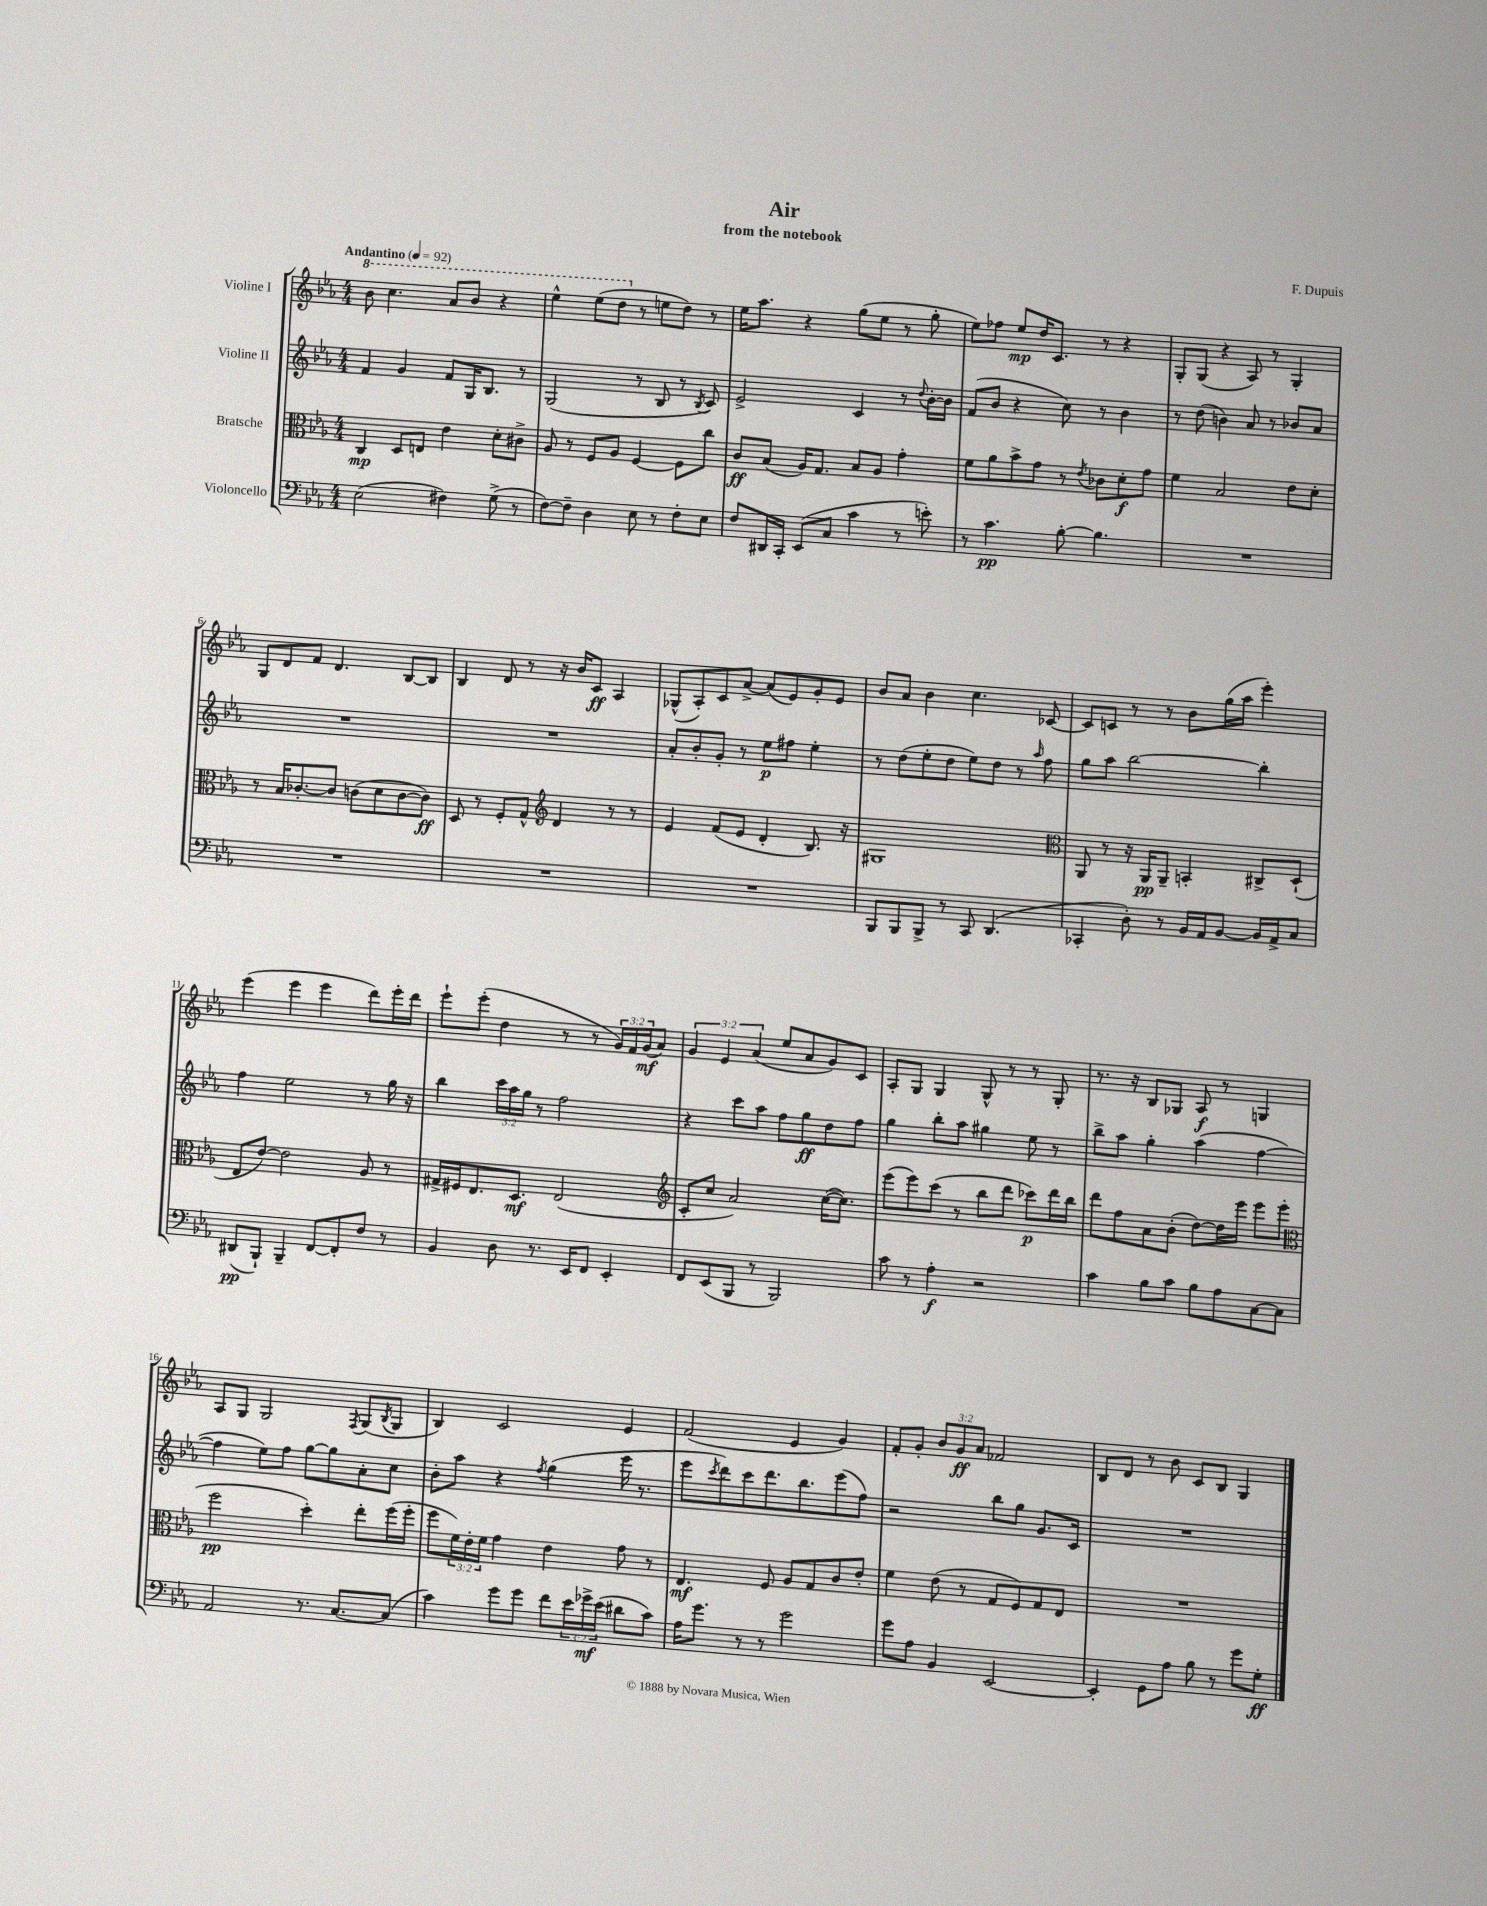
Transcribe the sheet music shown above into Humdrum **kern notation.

**kern	**dynam	**kern	**dynam	**kern	**dynam	**kern	**dynam
*part4	*part4	*part3	*part3	*part2	*part2	*part1	*part1
*staff4	*staff4	*staff3	*staff3	*staff2	*staff2	*staff1	*staff1
*I"Violoncello	*	*I"Bratsche	*	*I"Violine II	*	*I"Violine I	*
*clefF4	*	*clefC3	*	*clefG2	*	*clefG2	*
*k[b-e-a-]	*	*k[b-e-a-]	*	*k[b-e-a-]	*	*k[b-e-a-]	*
*M4/4	*	*M4/4	*	*M4/4	*	*M4/4	*
*MM92	*	*MM92	*	*MM92	*	*MM92	*
*	*	*	*	*	*	*8va	*
=1	=1	=1	=1	=1	=1	=1	=1
!	!	!	!	!	!	!LO:TX:a:B:t=Andantino	!
(2E-\	.	4C/	mp	4f/	.	8bb-\	.
.	.	.	.	.	.	4.ccc\	.
.	.	8D/L	.	4g/	.	.	.
.	.	8En/J	.	.	.	.	.
4F#X\)	.	4e-\	.	8f/L	.	8aa-/L	.
.	.	.	.	16G/K	.	8bb-/J	.
.	.	.	.	8.B-/J	.	.	.
(8G^\	.	8d'\L	.	.	.	4r	.
8r	.	8c#X^\J	.	8r	.	.	.
=2	=2	=2	=2	=2	=2	=2	=2
[8F\L)	.	8A-/	.	(2G/	.	4eee-^^\	.
8F~\J]	.	8r	.	.	.	.	.
4D\	.	8F/L	.	.	.	(8eee-\L	.
.	.	8A-/J	.	.	.	8ddd\J	.
*	*	*	*	*	*	*X8va	*
8E-\	.	[4F/	.	8r	.	8r	.
8r	.	.	.	8B-/	.	8een\L	.
8F'\L	.	8F\L]	.	8r	.	8dd\J)	.
.	.	.	.	8qB-/	.	.	.
8E-\J	.	8cc\J	.	8c/)	.	8r	.
=3	=3	=3	=3	=3	=3	=3	=3
8F/L	.	8c/L	ff	2e-^/	.	16ee-\KL	.
.	.	.	.	.	.	8.aa-\J	.
16DD#X/L	.	(8B-/J	.	.	.	.	.
16CC'/JJ	.	.	.	.	.	.	.
(8EE-/L	.	16A-/KL)	.	.	.	4r	.
.	.	8.G/J	.	.	.	.	.
8C/J	.	.	.	.	.	.	.
4c\	.	8B-/L	.	4c/	.	(8gg\L	.
.	.	8A-/J	.	.	.	8ee-\J	.
8r	.	4g'\	.	8r	.	8r	.
.	.	.	.	8qqdd/	.	.	.
8en'\)	.	.	.	[16b-'\LL	.	8gg'\	.
.	.	.	.	16b-\JJ]	.	.	.
=4	=4	=4	=4	=4	=4	=4	=4
8r	.	8f\L	.	(8f/L	.	8ee-\L)	.
4.c\	pp	8a-\	.	8b-/J	.	8ff-X\J	.
.	.	8b-^\	.	4r	.	8ee-/L	mp
.	.	8g\J	.	.	.	16dd/K	.
.	.	.	.	.	.	8.c/J	.
[8B-'\	.	8r	.	8cc\)	.	.	.
.	.	8qe-/	.	.	.	.	.
4.B-\]	.	8c-X\L	.	8r	.	8r	.
.	.	8d'\	f	4b-\	.	4r	.
.	.	8g\J	.	.	.	.	.
=5	=5	=5	=5	=5	=5	=5	=5
1r	.	4f\	.	8r	.	8G'/L	.
.	.	.	.	(8dd\	.	(8G/J	.
.	.	2B-/	.	4bn\)	.	4r	.
.	.	.	.	8a-/	.	8A-/)	.
.	.	.	.	8r	.	8r	.
.	.	8e-\L	.	8b-X/L	.	4G'/	.
.	.	8d'\J	.	8a-/J	.	.	.
!!LO:LB:g=z
=6	=6	=6	=6	=6	=6	=6	=6
1r	.	8r	.	1r	.	8G/L	.
.	.	16B-/KL	.	.	.	8d/	.
.	.	[8.c-X'/	.	.	.	.	.
.	.	.	.	.	.	8f/J	.
.	.	8c-/J]	.	.	.	4.d/	.
.	.	(8cn\L	.	.	.	.	.
.	.	8d\	.	.	.	.	.
.	.	[8c\	.	.	.	[8B-/L	.
.	.	8c\J])	ff	.	.	8B-/J]	.
=7	=7	=7	=7	=7	=7	=7	=7
1r	.	8D/	.	1r	.	4B-/	.
.	.	8r	.	.	.	.	.
.	.	8F'/L	.	.	.	8d/	.
.	.	8G^^/J	.	.	.	8r	.
*	*	*clefG2	*	*	*	*	*
.	.	4d/	.	.	.	16r	.
.	.	.	.	.	.	16b-/KL	.
.	.	.	.	.	.	8c/J	ff
.	.	8r	.	.	.	4A-/	.
.	.	8r	.	.	.	.	.
=8	=8	=8	=8	=8	=8	=8	=8
1r	.	4e-/	.	8a-'/L	.	(8G-X^^/L	.
.	.	.	.	8b-'/	.	8A-'/)	.
.	.	(8f/L	.	8g'/J	.	8c/	.
.	.	8e-/J	.	8r	.	[8a-^/J	.
.	.	4d'/	.	8ee-\L	p	(8a-/L]	.
.	.	.	.	8ff#X\J	.	8e-/)	.
.	.	8.B-/)	.	4ee-'\	.	8g'/	.
.	.	.	.	.	.	8e-/J	.
.	.	16r	.	.	.	.	.
=9	=9	=9	=9	=9	=9	=9	=9
8BBB-/L	.	1G#X	.	8r	.	8b-/L	.
8BBB-/	.	.	.	(8dd\L	.	8a-/J	.
8BBB-^/J	.	.	.	8ee-'\	.	4b-\	.
8r	.	.	.	8dd\J	.	.	.
8CC/	.	.	.	8ee-\L)	.	4.cc\	.
(4.DD/	.	.	.	8dd\J	.	.	.
.	.	.	.	8r	.	.	.
.	.	.	.	16qqaa-/	.	.	.
.	.	.	.	8ff\	.	[8c-X/	.
=10	=10	=10	=10	=10	=10	=10	=10
*	*	*clefC3	*	*	*	*	*
4CC-X'/	.	8AA-/	.	8gg\L	.	8c-/L]	.
.	.	8r	.	8aa-\J	.	8cn/J	.
8D'\)	.	16r	.	[2bb-\	.	8r	.
.	.	16AA-/KL	pp	.	.	.	.
8r	.	8AA-~/J	.	.	.	8r	.
16BB-/LL	.	4BBn'/	.	.	.	8b-\L	.
16AA-/J	.	.	.	.	.	.	.
[8BB-/J	.	.	.	.	.	(16gg\L	.
.	.	.	.	.	.	16aa-\JJ	.
16BB-/LL]	.	8C#X^/L	.	4bb-'\]	.	4eee-'\)	.
16AA-^/J	.	.	.	.	.	.	.
8C/J	.	(8D`/J	.	.	.	.	.
!!LO:LB:g=z
=11	=11	=11	=11	=11	=11	=11	=11
(8DD#X/L	pp	8E-/L	.	4ff\	.	(4eee-\	.
8BBB-`/J)	.	[8e-/J)	.	.	.	.	.
4BBB-~/	.	2e-\]	.	2ee-\	.	4eee-\	.
[8FF/L	.	.	.	.	.	4eee-\	.
8FF'/]	.	.	.	.	.	.	.
8F/J	.	8A-/	.	8r	.	8ddd\L)	.
8r	.	8r	.	16gg\	.	16eee-'\L	.
.	.	.	.	16r	.	16ddd\JJ	.
=12	=12	=12	=12	=12	=12	=12	=12
4BB-/	.	16G#X^/LL	.	4bb-\	.	8eee-`\L	.
.	.	16F#X/J	.	.	.	.	.
.	.	8.E-/	.	.	.	(8eee-'\J	.
8D\	.	.	.	24ccc\LL	.	4dd\	.
.	.	.	.	24aa-\	.	.	.
.	.	8.D/J	mf	.	.	.	.
.	.	.	.	24gg\JJ	.	.	.
8.r	.	.	.	8r	.	.	.
.	.	(2E-/	.	2ff\	.	8r	.
16EE-/KL	.	.	.	.	.	.	.
8FF/J	.	.	.	.	.	8r	.
4EE-'/	.	.	.	.	.	24g/LL)	.
.	.	.	.	.	.	24f/	.
.	.	.	.	.	.	(24g/J	mf
.	.	.	.	.	.	8a-/J)	.
=13	=13	=13	=13	=13	=13	=13	=13
*	*	*clefG2	*	*	*	*	*
8FF/L	.	8c'/L	.	4r	.	6g/	.
(8EE-/	.	8cc/J	.	.	.	.	.
.	.	.	.	.	.	6e-/	.
8BBB-/J	.	2a-/)	.	8ccc\L	.	.	.
.	.	.	.	.	.	(6a-/	.
8r	.	.	.	8aa-\J	.	.	.
2BBB-/)	.	.	.	8ff\L	.	8ee-/L	.
.	.	.	.	8gg\	ff	8a-/	.
.	.	([16cc\KL	.	8dd\	.	8g/)	.
.	.	8.cc\J])	.	.	.	.	.
.	.	.	.	8ff\J	.	8c/J	.
=14	=14	=14	=14	=14	=14	=14	=14
8c\	.	(8eee-\L	.	4gg\	.	8A-'/L	.
8r	.	8eee-\)	.	.	.	8G/J	.
4A-'\	f	(8ccc\J	.	8bb-'\L	.	4G/	.
.	.	8r	.	8aa-\J	.	.	.
2r	.	8bb-\L	.	4gg#X\	.	8G^^/	.
.	.	8ddd\J	.	.	.	8r	.
.	.	8ccc-X\L)	p	8ee-\	.	8r	.
.	.	16ddd\L	.	8r	.	8G'/	.
.	.	16bb-\JJ	.	.	.	.	.
=15	=15	=15	=15	=15	=15	=15	=15
4c\	.	8ddd\L	.	8bb-^\L	.	8.r	.
.	.	8ff\	.	8aa-\J	.	.	.
.	.	.	.	.	.	16r	.
8B-\L	.	8a-\	.	4gg'\	.	8B-/L	.
8c\J	.	(8b-'\J	.	.	.	8G-X/J	.
8B-\L	.	[8dd\L)	.	(4aa-\	.	8A-/	f
8A-\	.	16dd\L]	.	.	.	8r	.
.	.	16eee-\JJ	.	.	.	.	.
[8C\	.	8eee-\L	.	[4ff\	.	4Gn/	.
8C\J]	.	(8eee-\J	.	.	.	.	.
!!LO:LB:g=z
=16	=16	=16	=16	=16	=16	=16	=16
*	*	*clefC3	*	*	*	*	*
2AA-/	.	2ff\	pp	4ff\]	.	8A-/L	.
.	.	.	.	.	.	8G/J	.
.	.	.	.	8ee-\L)	.	2G/	.
.	.	.	.	8ff\J	.	.	.
8.r	.	4dd'\)	.	[8gg\L	.	.	.
.	.	.	.	8gg\]	.	.	.
[8.C/L	.	.	.	.	.	.	.
.	.	.	.	.	.	8qF/	.
.	.	8ee-'\L	.	8a-'\	.	(8G/L	.
.	.	.	.	.	.	8qB-/	.
(8C/J]	.	(16ff\L	.	8cc\J	.	8G/J	.
.	.	16ff'\JJ	.	.	.	.	.
=17	=17	=17	=17	=17	=17	=17	=17
4c\)	.	8ff\L	.	8b-'\L	.	4B-/)	.
.	.	24f\L)	.	8aa-\J	.	.	.
.	.	24e-'\	.	.	.	.	.
.	.	24f\JJ	.	.	.	.	.
8g\L	.	4g\	.	4r	.	2c/	.
8g\J	.	.	.	.	.	.	.
.	.	.	.	8qff/	.	.	.
8f\L	.	4e-\	.	(4gg\	.	.	.
24e-\L	.	.	.	.	.	.	.
24g-X^\	mf	.	.	.	.	.	.
(24e-\JJ	.	.	.	.	.	.	.
8d#X\L	.	8g\	.	16eee-\	.	4e-/	.
.	.	.	.	8.r	.	.	.
8c\J)	.	8r	.	.	.	.	.
=18	=18	=18	=18	=18	=18	=18	=18
16A-\KL	.	4.E-/	mf	8eee-\L	.	(2f/	.
8.g\J	.	.	.	.	.	.	.
.	.	.	.	8qccc/	.	.	.
.	.	.	.	8ddd\)	.	.	.
8r	.	.	.	8ccc\	.	.	.
8r	.	8F/	.	8.ddd\	.	.	.
2g\	.	8A-/L	.	.	.	4e-/	.
.	.	.	.	8.bb-\	.	.	.
.	.	8G/	.	.	.	.	.
.	.	8c/	.	(8eee-\	.	4g/)	.
.	.	8e-'/J	.	8ff\J)	.	.	.
=19	=19	=19	=19	=19	=19	=19	=19
8g\L	.	4f\	.	2r	.	8f'/L	.
8A-\J	.	.	.	.	.	8g'/J	.
4BB-/	.	(8e-\	.	.	.	12b-/L	.
.	.	.	.	.	.	12g/	ff
.	.	8r	.	.	.	.	.
.	.	.	.	.	.	12a-/J	.
[2EE-/	.	8G/L	.	8bb-\L	.	2f-X/	.
.	.	8F/)	.	8gg\J	.	.	.
.	.	8G/	.	8.g/L	.	.	.
.	.	8E-/J	.	.	.	.	.
.	.	.	.	16c/Jk	.	.	.
=20	=20	=20	=20	=20	=20	=20	=20
4EE-'/]	.	1r	.	1r	.	8B-/L	.
.	.	.	.	.	.	8d/J	.
8GG\L	.	.	.	.	.	8r	.
8A-\J	.	.	.	.	.	8b-\	.
8B-\	.	.	.	.	.	8c/L	.
8r	.	.	.	.	.	8B-/J	.
8g\L	.	.	.	.	.	4G/	.
8G'\J	ff	.	.	.	.	.	.
==	==	==	==	==	==	==	==
*-	*-	*-	*-	*-	*-	*-	*-
